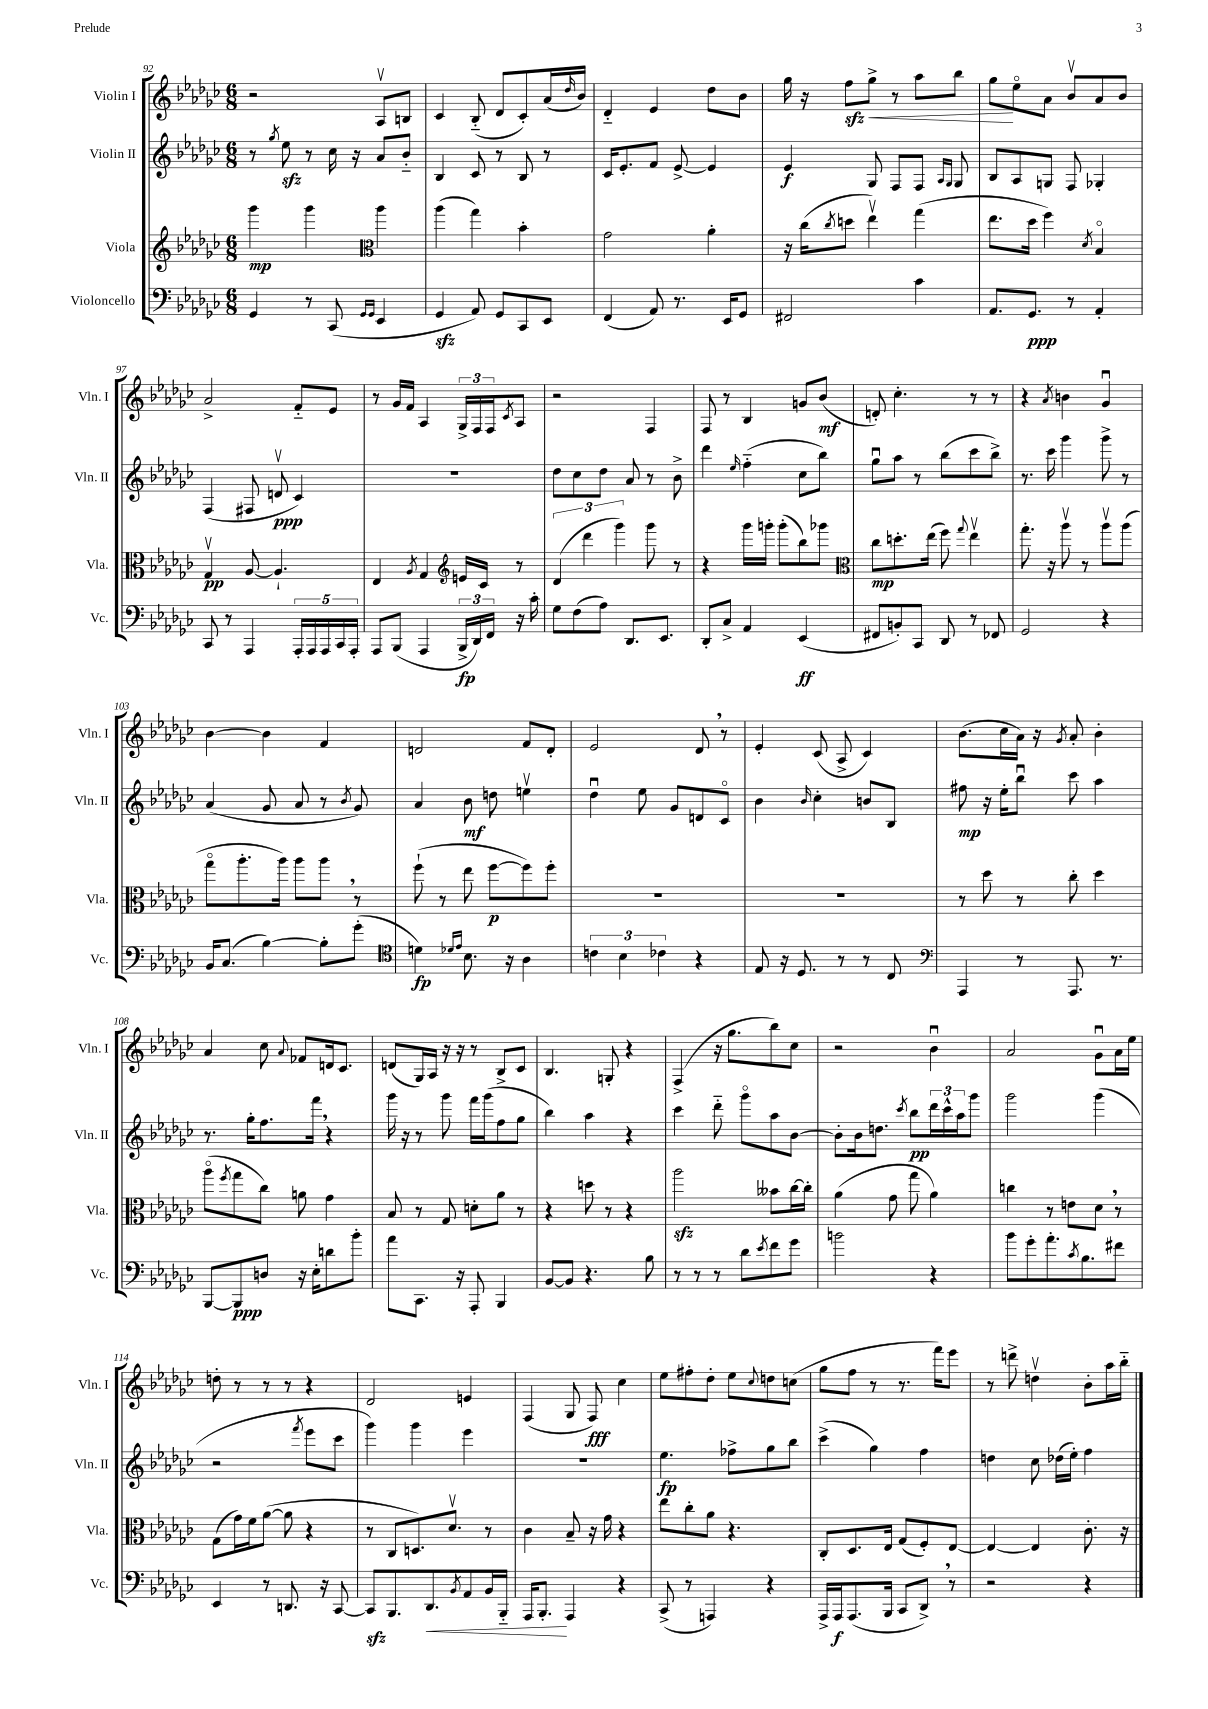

**kern	**dynam	**kern	**dynam	**kern	**dynam	**kern	**dynam
*part4	*part4	*part3	*part3	*part2	*part2	*part1	*part1
*staff4	*staff4	*staff3	*staff3	*staff2	*staff2	*staff1	*staff1
*I"Violoncello	*	*I"Viola	*	*I"Violin II	*	*I"Violin I	*
*I'Vc.	*	*I'Vla.	*	*I'Vln. II	*	*I'Vln. I	*
*clefF4	*	*clefG2	*	*clefG2	*	*clefG2	*
*k[b-e-a-d-g-c-]	*	*k[b-e-a-d-g-c-]	*	*k[b-e-a-d-g-c-]	*	*k[b-e-a-d-g-c-]	*
*M6/8	*	*M6/8	*	*M6/8	*	*M6/8	*
=92	=92	=92	=92	=92	=92	=92	=92
4GG-/	.	4ggg-\	mp	8r	.	2r	.
.	.	.	.	8qgg-/	.	.	.
.	.	.	.	8ee-zz\	.	.	.
8r	.	4ggg-\	.	8r	.	.	.
(8CC-/	.	.	.	16cc-\	.	.	.
.	.	.	.	16r	.	.	.
16qqGG-/LL	.	.	.	.	.	.	.
16qqGG-/JJ	.	.	.	.	.	.	.
*	*	*clefC3	*	*	*	*	*
4EE-/	.	4aa-\	.	8a-/L	.	8A-v/L	.
.	.	.	.	8b-/J	.	8Bn/J	.
=93	=93	=93	=93	=93	=93	=93	=93
4GG-zz/	.	(4aa-\	.	4B-/	.	4c-/	.
8AA-/)	.	4gg-\)	.	8c-/	.	(8B-/	.
8GG-/L	.	.	.	8r	.	8d-/L	.
8CC-/	.	4b-'\	.	8B-/	.	8c-'/)	.
8EE-/J	.	.	.	8r	.	(16a-/L	.
.	.	.	.	.	.	16qqdd-/	.
.	.	.	.	.	.	16b-/JJ)	.
=94	=94	=94	=94	=94	=94	=94	=94
(4FF/	.	2g-\	.	16c-/KL	.	4d-/	.
.	.	.	.	8.e-'/	.	.	.
8AA-/)	.	.	.	8f/J	.	4e-/	.
8.r	.	.	.	[8e-^/	.	.	.
.	.	4a-'\	.	4e-/]	.	8dd-\L	.
16EE-/KL	.	.	.	.	.	.	.
8GG-/J	.	.	.	.	.	8b-\J	.
=95	=95	=95	=95	=95	=95	=95	=95
2FF#X/	.	16r	.	4e-/	f	16gg-\	.
.	.	(16cc-\KL	.	.	.	16r	.
.	.	8qcc-/	.	.	.	.	.
.	.	8ddn\J	.	.	.	8ffzz\L	.
!	!	!	!	!	!	!	!LO:HP:b
.	.	4ee-v\)	.	8G-/	.	8gg-^\J	<
.	.	.	.	8F/L	.	8r	.
4c-\	.	(4gg-\	.	8F/J	.	8aa-\L	.
.	.	.	.	16qqA-/LL	.	.	.
.	.	.	.	16qqG-/JJ	.	.	.
.	.	.	.	8G-/	.	8bb-\J	.
=96	=96	=96	=96	=96	=96	=96	=96
8.AA-/L	.	8.ee-\L	.	8B-/L	.	8gg-\L	.
.	.	.	.	8A-/	.	8ee-\	[
8.GG-/J	ppp	16dd-\Jk	.	.	.	.	.
.	.	4ff\)	.	8Gn/J	.	8a-\J	.
8r	.	.	.	8F/	.	8b-v/L	.
.	.	8qd-/	.	.	.	.	.
4AA-'/	.	4B-/	.	4G-X'/	.	8a-/	.
.	.	.	.	.	.	8b-/J	.
!!LO:LB:g=z
=97	=97	=97	=97	=97	=97	=97	=97
8CC-/	.	4G-v/	pp	(4F/	.	2a-^/	.
8r	.	.	.	.	.	.	.
4AAA-/	.	[8A-/	.	8F#X/	.	.	.
.	.	4.A-`/]	.	8dnv/	ppp	.	.
20AAA-'/LL	.	.	.	4c-/)	.	8f/L	.
20AAA-/	.	.	.	.	.	.	.
20AAA-/	.	.	.	.	.	.	.
.	.	.	.	.	.	8e-/J	.
20CC-/	.	.	.	.	.	.	.
20AAA-'/JJ	.	.	.	.	.	.	.
=98	=98	=98	=98	=98	=98	=98	=98
8AAA-/L	.	4E-/	.	2.r	.	8r	.
(8BBB-/J	.	.	.	.	.	16g-/LL	.
.	.	.	.	.	.	16f/JJ	.
.	.	8qA-/	.	.	.	.	.
4AAA-/	.	4G-/	.	.	.	4A-/	.
*	*	*clefG2	*	*	*	*	*
24BBB-^/LL	fp	16en/LL	.	.	.	24G-^/LL	.
24DD-/)	.	.	.	.	.	24F/	.
.	.	16c-/JJ	.	.	.	.	.
24FF/JJ	.	.	.	.	.	24F/J	.
.	.	.	.	.	.	8qc-/	.
16r	.	8r	.	.	.	8A-/J	.
16c-'\	.	.	.	.	.	.	.
=99	=99	=99	=99	=99	=99	=99	=99
8G-\L	.	(6d-/	.	8dd-\L	.	2r	.
(8F\	.	.	.	8cc-\	.	.	.
.	.	6ddd-\	.	.	.	.	.
8A-\J)	.	.	.	8dd-\J	.	.	.
.	.	6ggg-\)	.	.	.	.	.
8.DD-/L	.	.	.	8a-/	.	.	.
.	.	8ggg-\	.	8r	.	4F/	.
8.EE-/J	.	.	.	.	.	.	.
.	.	8r	.	8b-^\	.	.	.
=100	=100	=100	=100	=100	=100	=100	=100
8DD-'/L	.	4r	.	4ddd-\	.	8F/	.
8C-^/J	.	.	.	.	.	8r	.
.	.	.	.	16qqee-/	.	.	.
4AA-/	.	16ggg-\LL	.	(4ff\	.	4B-/	.
.	.	16gggn'\JJ	.	.	.	.	.
.	.	(8ggg'\L	.	.	.	.	.
(4EE-/	ff	8bb-\)	.	8cc-\L	.	8gn/L	.
.	.	8ggg-X\J	.	8bb-\J)	.	(8b-/J	mf
=101	=101	=101	=101	=101	=101	=101	=101
*	*	*clefC3	*	*	*	*	*
8FF#X/L	.	8cc-\L	mp	8gg-u\L	.	8dn'/)	.
8BBn'/)	.	8.ddn'\	.	8aa-\J	.	4.cc-'\	.
8CC-/J	.	.	.	8r	.	.	.
.	.	(16ee-\Jk	.	.	.	.	.
8DD-/	.	8ff\)	.	(8bb-\L	.	.	.
.	.	8qqgg-/	.	.	.	.	.
8r	.	4ee-v\	.	8ccc-\	.	8r	.
8FF-X/	.	.	.	8bb-^\J)	.	8r	.
=102	=102	=102	=102	=102	=102	=102	=102
2GG-/	.	8.gg-'\	.	8.r	.	4r	.
.	.	16r	.	16ccc-\	.	.	.
.	.	.	.	.	.	8qa-/	.
.	.	8aa-v\	.	4ggg-\	.	4bn\	.
.	.	8r	.	.	.	.	.
4r	.	8aa-v\L	.	8ggg-^\	.	4g-u/	.
.	.	(8aa-\J	.	8r	.	.	.
!!LO:LB:g=z
=103	=103	=103	=103	=103	=103	=103	=103
16BB-/KL	.	8gg-\L	.	(4a-/	.	[4b-\	.
(8.C-/J	.	.	.	.	.	.	.
.	.	8.aa-'\	.	.	.	.	.
[4B-\)	.	.	.	8g-/	.	4b-\]	.
.	.	16aa-\Jk)	.	.	.	.	.
.	.	8aa-\L	.	8a-/	.	.	.
8B-'\L]	.	8aa-,\J	.	8r	.	4f/	.
.	.	.	.	8qb-/	.	.	.
(8g-'\J	.	8r	.	8g-/)	.	.	.
=104	=104	=104	=104	=104	=104	=104	=104
*clefC4	*	*	*	*	*	*	*
4dn\)	fp	(8ff`\	.	4a-/	.	2dn/	.
.	.	8r	.	.	.	.	.
16qqd-X/LL	.	.	.	.	.	.	.
16qqe-/JJ	.	.	.	.	.	.	.
8.B-\	.	8ee-\	.	8b-\	mf	.	.
.	.	[8ff\L	p	8ddn\	.	.	.
16r	.	.	.	.	.	.	.
4A-\	.	8ff\])	.	4eenv\	.	8f/L	.
.	.	8ff'\J	.	.	.	8d'/J	.
=105	=105	=105	=105	=105	=105	=105	=105
6cn\	.	2.r	.	4dd-u\	.	2e-/	.
6B-\	.	.	.	.	.	.	.
.	.	.	.	8ee-\	.	.	.
6c-X\	.	.	.	.	.	.	.
.	.	.	.	8g-/L	.	.	.
4r	.	.	.	8dn/	.	8d-,/	.
.	.	.	.	8c-/J	.	8r	.
=106	=106	=106	=106	=106	=106	=106	=106
8E-/	.	2.r	.	4b-\	.	4e-'/	.
16r	.	.	.	.	.	.	.
8.D-/	.	.	.	.	.	.	.
.	.	.	.	16qqb-/	.	.	.
.	.	.	.	4cc-'\	.	(8c-/	.
8r	.	.	.	.	.	8A-^/	.
8r	.	.	.	8bn/L	.	4c-/)	.
8C-/	.	.	.	8B-/J	.	.	.
=107	=107	=107	=107	=107	=107	=107	=107
*clefF4	*	*	*	*	*	*	*
4AAA-/	.	8r	.	8ff#X\	mp	(8.b-\L	.
.	.	8dd-\	.	16r	.	.	.
.	.	.	.	16ee-'\KL	.	16cc-\L	.
8r	.	8r	.	8bb-u\J	.	16a-\JJ)	.
.	.	.	.	.	.	16r	.
.	.	.	.	.	.	8qg-/	.
8.AAA-/	.	8cc-'\	.	8ccc-\	.	8a-'/	.
.	.	4dd-\	.	4aa-\	.	4b-'\	.
8.r	.	.	.	.	.	.	.
!!LO:LB:g=z
=108	=108	=108	=108	=108	=108	=108	=108
[8BBB-/L	.	(8aa-\L	.	8.r	.	4a-/	.
.	.	8qff/	.	.	.	.	.
8BBB-/]	ppp	8gg-\	.	.	.	.	.
.	.	.	.	16gg-'\KL	.	.	.
8Dn/J	.	8cc-\J)	.	8.ff\	.	8cc-\	.
.	.	.	.	.	.	8qqa-/	.
16r	.	8an\	.	.	.	8f-X/L	.
16E-'\KL	.	.	.	16fff,\Jk	.	.	.
8dn\	.	4g-\	.	4r	.	16dn/k	.
.	.	.	.	.	.	8.c-/J	.
8b-'\J	.	.	.	.	.	.	.
=109	=109	=109	=109	=109	=109	=109	=109
8a-\L	.	8B-/	.	16ggg-\	.	(8dn/L	.
.	.	.	.	16r	.	.	.
8.CC-\J	.	8r	.	8r	.	16G-/L)	.
.	.	.	.	.	.	16A-/JJ	.
.	.	8G-/	.	8ggg-\	.	16r	.
16r	.	.	.	.	.	16r	.
8AAA-'/	.	8dn'\L	.	16fff\LL	.	8r	.
.	.	.	.	(16ggg-\J	.	.	.
4BBB-/	.	8a-\J	.	8ff\	.	8B-^/L	.
.	.	8r	.	8gg-\J	.	8c-/J	.
=110	=110	=110	=110	=110	=110	=110	=110
[8BB-/L	.	4r	.	4bb-\)	.	4.B-/	.
8BB-/J]	.	.	.	.	.	.	.
4.r	.	8ddn\	.	4aa-\	.	.	.
.	.	8r	.	.	.	8Gn'/	.
.	.	4r	.	4r	.	4r	.
8B-\	.	.	.	.	.	.	.
=111	=111	=111	=111	=111	=111	=111	=111
8r	.	2aa-zz\	.	4ccc-\	.	(4F^/	.
8r	.	.	.	.	.	.	.
8r	.	.	.	8ddd-\	.	16r	.
.	.	.	.	.	.	8.gg-\L	.
8d-\L	.	.	.	8ggg-\L	.	.	.
8qe-/	.	.	.	.	.	.	.
8f\	.	8b--X\L	.	8aa-\	.	8bb-\)	.
8g-\J	.	[16cc-\L	.	[8b-\J	.	8cc-\J	.
.	.	16cc-'\JJ]	.	.	.	.	.
=112	=112	=112	=112	=112	=112	=112	=112
2bn\	.	(4a-\	.	8b-'\L]	.	2r	.
.	.	.	.	16b-\k	.	.	.
.	.	.	.	8.ddn\J	.	.	.
.	.	8g-\	.	.	.	.	.
.	.	.	.	8qccc-/	.	.	.
.	.	8gg-\	.	8bb-\L	pp	.	.
4r	.	4a-\)	.	24ddd-\L	.	4b-u\	.
.	.	.	.	24ccc-^^\	.	.	.
.	.	.	.	24aa-\J	.	.	.
.	.	.	.	8ggg-\J	.	.	.
=113	=113	=113	=113	=113	=113	=113	=113
8b-\L	.	4ccn\	.	2ggg-\	.	2a-/	.
8g-'\	.	.	.	.	.	.	.
8.a-'\	.	8r	.	.	.	.	.
.	.	8en\L	.	.	.	.	.
8qc-/	.	.	.	.	.	.	.
8.B-\	.	.	.	.	.	.	.
.	.	8d-,\J	.	(4ggg-\	.	8g-u\L	.
8f#X\J	.	8r	.	.	.	16a-\L	.
.	.	.	.	.	.	16ee-\JJ	.
!!LO:LB:g=z
=114	=114	=114	=114	=114	=114	=114	=114
4EE-/	.	(8G-\L	.	2r	.	8ddn'\	.
.	.	16g-\L)	.	.	.	8r	.
.	.	16f\J	.	.	.	.	.
8r	.	([8a-\J	.	.	.	8r	.
8.DDn/	.	8a-\]	.	.	.	8r	.
.	.	.	.	8qfff/	.	.	.
.	.	4r	.	8eee-\L	.	4r	.
16r	.	.	.	.	.	.	.
[8CC-/	.	.	.	8ccc-\J	.	.	.
=115	=115	=115	=115	=115	=115	=115	=115
8CC-zz/L]	.	8r	.	4ggg-\)	.	2d-/	.
8.BBB-/	.	8C-/L	.	.	.	.	.
.	.	8.Dn/)	.	4ggg-\	.	.	.
!	!LO:HP:b	!	!	!	!	!	!
8.DD-/	<	.	.	.	.	.	.
.	.	8.d-v/J	.	.	.	.	.
8qBB-/	.	.	.	.	.	.	.
8AA-/	.	.	.	4eee-\	.	4en/	.
16BB-/L	.	8r	.	.	.	.	.
16BBB-/JJ	.	.	.	.	.	.	.
=116	=116	=116	=116	=116	=116	=116	=116
16AAA-/KL	.	4c-\	.	2.r	.	(4F/	.
8.BBB-'/J	.	.	.	.	.	.	.
4AAA-/	[	8B-~/	.	.	.	8G-/	.
.	.	16r	.	.	.	8F/)	fff
.	.	16g-\	.	.	.	.	.
4r	.	4r	.	.	.	4cc-\	.
=117	=117	=117	=117	=117	=117	=117	=117
(8CC-^/	.	8ee-\L	.	4.ee-\	fp	8ee-\L	.
8r	.	8cc-'\	.	.	.	8ff#X'\	.
4AAAn/)	.	8a-\J	.	.	.	8dd-'\J	.
.	.	4.r	.	8ff-X^\L	.	8ee-\L	.
.	.	.	.	.	.	8qqcc-/	.
4r	.	.	.	8gg-\	.	8ddn\	.
.	.	.	.	8bb-\J	.	(8ccn\J	.
=118	=118	=118	=118	=118	=118	=118	=118
16AAA-^/LL	.	8C-'/L	.	(4ccc-^\	.	8gg-\L	.
16AAA-/J	f	.	.	.	.	.	.
(8.AAA-/	.	8.D-/	.	.	.	8ff\J	.
.	.	.	.	4gg-\)	.	8r	.
16BBB-/Jk	.	16E-/Jk	.	.	.	.	.
8CC-/L	.	(8G-/L	.	.	.	8.r	.
8DD-^,/J)	.	8F'/)	.	4ff\	.	.	.
.	.	.	.	.	.	16fff\KL)	.
8r	.	[8E-/J	.	.	.	8eee-\J	.
=119	=119	=119	=119	=119	=119	=119	=119
2r	.	4E-/_	.	4ddn\	.	8r	.
.	.	.	.	.	.	8dddn^\	.
.	.	4E-/]	.	8cc-\	.	4ddnv\	.
.	.	.	.	(16dd-X\LL	.	.	.
.	.	.	.	16ee-'\JJ)	.	.	.
4r	.	8.c-'\	.	4ff\	.	8b-'\L	.
.	.	.	.	.	.	16aa-\L	.
.	.	16r	.	.	.	16bb-\JJ	.
==	==	==	==	==	==	==	==
*-	*-	*-	*-	*-	*-	*-	*-
